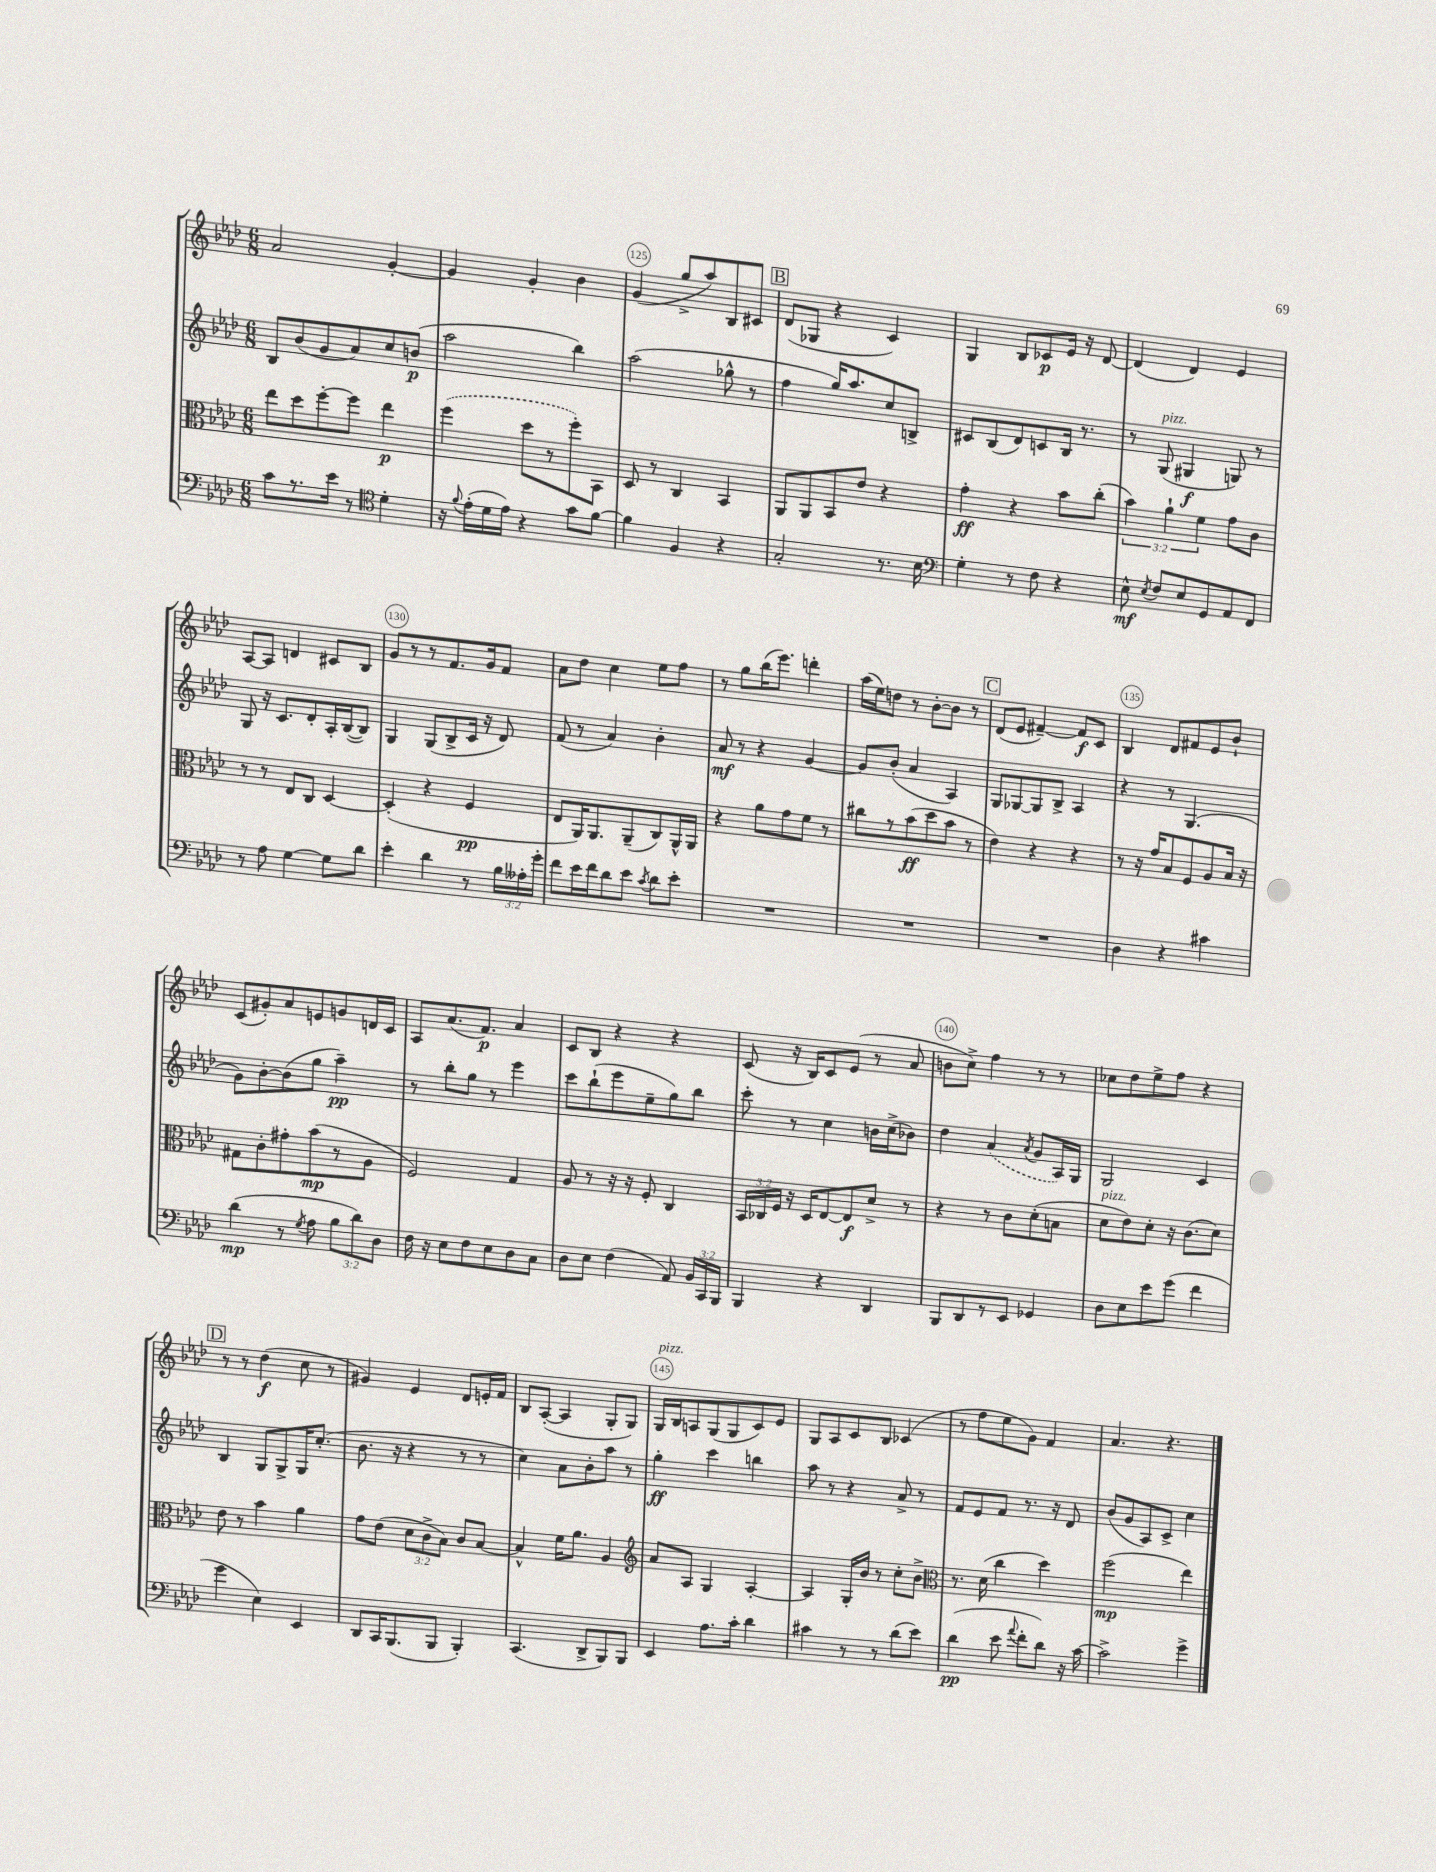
<<
\new StaffGroup <<
\new Staff = "s0" {
    \clef treble \key aes \major \numericTimeSignature \time 6/8
    \autoBeamOff aes'2 g'4~-. |
    g'4 g'4-. bes'4 |
    g'4( g''8[-> aes''8) bes8 cis'8] |
    \mark \markup { \box "B" } des'8[( ges8] r4 c'4) |
    g4 bes8[ ces'8\p ees'16] r16 des'8~ |
    des'4( des'4) ees'4 |
    aes8[~ aes8] d'4 cis'8[ bes8] |
    g'8[ r8 r8 f'8. g'16 f'8] |
    aes'8[ des''8] c''4 ees''8[ f''8] |
    r8 g''8[ bes''16( ees'''8.]) d'''4-. |
    aes''16[( ees''16) d''8] r8 bes'8[~-. bes'8] r8 |
    \mark \markup { \box "C" } des'8[( ees'8] fis'4~--) fis'8[\f c'8] |
    bes4 des'8[ fis'8 ees'8 bes'8]-! |
    c'8[( gis'8-.) aes'8 e'8 g'8 d'16 c'16] |
    aes8[ aes'8.( f'8.]\p) aes'4 |
    c'8[ bes8] r4 r4 |
    c'8( r16 bes16[) c'8 ees'8]( r8 aes'8 |
    b'8[ c''8]->) f''4 r8 r8 |
    ces''8[ des''8 ees''8-> f''8] r4 |
    \mark \markup { \box "D" } r8 r8 des''4\f( c''8 r8 |
    gis'4) ees'4 des'8[ e'16-. f'16] |
    bes8[ aes8]~-.( aes4 g8[-. g8]) |
    g16[^\markup { \italic "pizz." } bes16 a8 g8( g8 c'8) ees'8] |
    g8[ aes8 c'8 bes8] ces'4( |
    r8 f''8[ ees''8 g'8]) f'4 |
    aes'4. r4. \bar "|." |
}
\new Staff = "s1" {
    \clef treble \key aes \major \numericTimeSignature \time 6/8
    \autoBeamOff bes8[ bes'8( g'8 aes'8) c''8 b'8]\p( |
    aes''2 bes''4) |
    aes''2( ges''8-^ r8 |
    \mark \markup { \box "B" } f''4 g''16[) aes''8. c''8 b8]-> |
    cis'8[ bes8( des'8) c'8 bes16] r8. |
    r8 g8^\markup { \italic "pizz." }( gis4\f g8) r8 |
    g8 r16 c'8.[ des'8-. aes16-. bes16~( bes8]) |
    g4 g8[( bes8-> c'16] r16 des'8) |
    f'8( r8 aes'4) bes'4-. |
    aes'8\mf r8 r4 g'4~ |
    g'8[ bes'8]-.( aes'4 aes4) |
    \mark \markup { \box "C" } g8[ ges8~ ges8 bes8]-> aes4 |
    r4 r8 g4.( |
    g'8[) bes'8~-. bes'8( g''8] aes''4--\pp) |
    r8 bes''8[-. g''8] r8 ees'''4 |
    c'''8[ bes''8-!( ees'''8 ees''8-- g''8) bes''8] |
    c'''8-. r8 c''4 b'16[ c''16->( bes'8]) |
    des''4 \once \slurDashed aes'4( \acciaccatura { aes'8 } g'8[ aes16) g16] |
    g2 c'4 |
    \mark \markup { \box "D" } bes4 g8[ g8-> g16 c''8.]-.( |
    bes'8. r16 r4 r8 r8 |
    c''4) aes'8[ bes'8-. aes''8] r8 |
    g''4-.\ff c'''4 b''4 |
    aes''8 r8 r4 aes'8-> r8 |
    f'8[ ees'8 f'8] r8. r16 des'8 |
    bes'8[( g'8 aes8) c'8]-> c''4 \bar "|." |
}
\new Staff = "s2" {
    \clef alto \key aes \major \numericTimeSignature \time 6/8 \override Staff.TupletNumber.text = #tuplet-number::calc-fraction-text
    \autoBeamOff ees''8[ des''8 f''8~-. f''8] ees''4\p |
    \once \slurDashed f''4( des''8[ r8 f''8-.) bes,8] |
    des8 r8 c4 bes,4 |
    \mark \markup { \box "B" } aes,8[ aes,8 bes,8 ees'8] r4 |
    g'4-.\ff r4 bes'8[ c''8]-.( |
    \tuplet 3/2 { bes'4) aes'4-! f'4 } g'8[ c'8] |
    r8 r8 ees8[ c8] des4~ |
    des4-.( r4 f4\pp |
    ees8[ aes,16) aes,8. aes,8--( c8) aes,16-^ aes,16] |
    r4 aes'8[ g'8 f'8] r8 |
    cis''8[ r8 bes'8\ff( des''8 bes'8] r8 |
    \mark \markup { \box "C" } ees'4) r4 r4 |
    r8 r16 g'16[ bes8 f8 aes8 bes16] r16 |
    gis8[ c'8-. gis'8-. bes'8\mp( r8 aes8] |
    f2) g4 |
    aes8 r8 r16 r16 f8-. c4 |
    \tuplet 3/2 { bes,16[ ces16 f16] } r16 des16[ ees8~ ees8\f des'8]-> r8 |
    r4 r8 c'8[ des'8-.( b8] |
    des'8[^\markup { \italic "pizz." } ees'8) des'8]-. r16 c'8.[( des'8]) |
    \mark \markup { \box "D" } ees'8 r8 bes'4 aes'4 |
    g'8[ ees'8]( \tuplet 3/2 { des'8[ c'8-> bes8]) } c'8[ bes8]~ |
    bes4-^ f'16[ aes'8.] aes4 |
    \clef treble aes'8[ aes8] g4 aes4~-. |
    aes4 g16[-. bes'16] r8 c''8[-. bes'8]-> |
    \clef alto r8. des'16( c''4 des''4) |
    f''2\mp( ees''4) \bar "|." |
}
\new Staff = "s3" {
    \clef bass \key aes \major \numericTimeSignature \time 6/8 \override Staff.TupletNumber.text = #tuplet-number::calc-fraction-text
    \autoBeamOff c'8[ r8. ees'16] r8 \clef tenor des'4-. |
    r16 \appoggiatura { f'8 } ees'16[-.( des'16 ees'16]) r4 g'8[ f'8]~ |
    f'4 f4 r4 |
    \mark \markup { \box "B" } g2-. r8. bes16 |
    \clef bass g4-. r8 f8 r4 |
    ees8-^\mf \acciaccatura { ees8 } f8[ ees8 g,8 aes,8 f,8] |
    r8 aes8 g4~ g8[ des'8] |
    ees'4-. des'4 r8 \tuplet 3/2 { bes16[ aeses16-. g'16]-. } |
    f'8[ ees'16 f'16 des'8 ees'8] \acciaccatura { c'8 } des'8[ ees'8]-. |
    R2. |
    R2. |
    \mark \markup { \box "C" } R2. |
    des4 r4 cis'4 |
    des'4\mp( r8 \acciaccatura { g8 } aes8 \tuplet 3/2 { bes8[ des'8) des8] } |
    f16 r16 ees8[ f8 ees8 des8 c8] |
    des8[ ees8] f4( aes,8) \tuplet 3/2 { bes,16[ c,16 bes,,16] } |
    bes,,4 r4 des,4 |
    bes,,8[ des,8 r8 ees,8] ges,4 |
    des8[ ees8 ees'8 g'8]( f'4 |
    \mark \markup { \box "D" } g'4 ees4) ees,4 |
    des,8[ c,16 bes,,8.( bes,,8] bes,,4-.) |
    c,4.( des,8[-> bes,,8) bes,,8] |
    ees,4 aes8.[ c'16]-. des'4 |
    cis'4 r8 r8 des'8[( ees'8]) |
    des'4\pp( ees'8 \appoggiatura { aes'8 } f'8[-. des'8]) r16 c'16~ |
    c'2-> g'4-> \bar "|." |
}
>>
>>
\layout { \context { \Score currentBarNumber = #123 \override BarNumber.break-visibility = ##(#f #t #t) barNumberVisibility = #(every-nth-bar-number-visible 5) \override BarNumber.stencil = #(make-stencil-circler 0.1 0.3 ly:text-interface::print) } }
